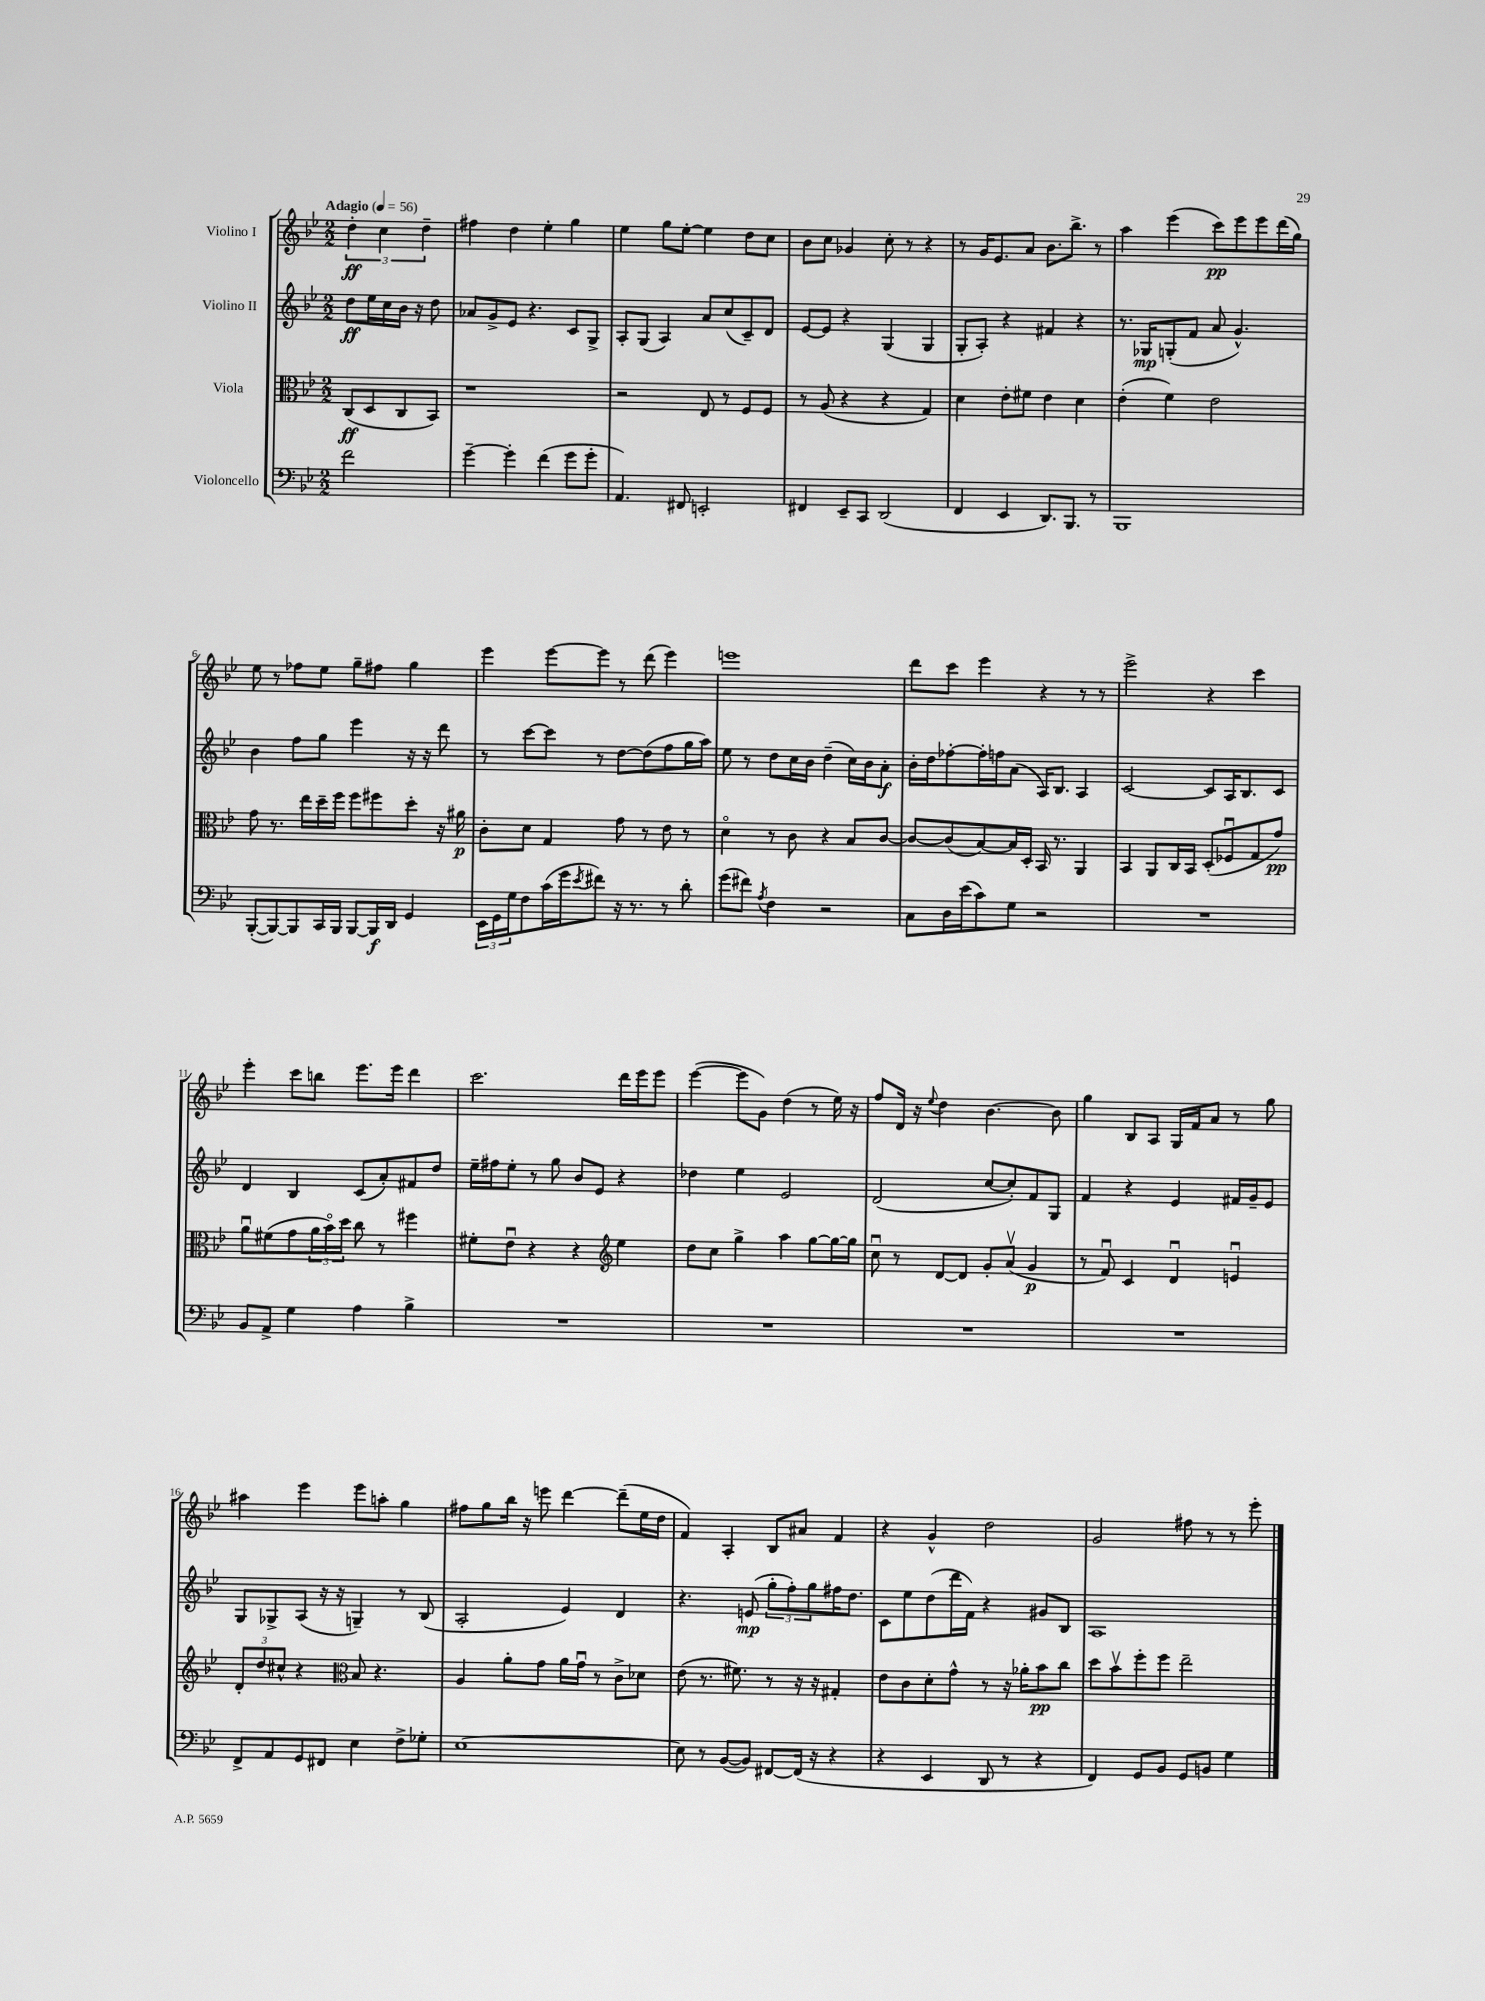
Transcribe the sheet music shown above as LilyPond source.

<<
\new StaffGroup <<
\new Staff = "s0" \with { instrumentName = "Violino I" } {
    \clef treble \key bes \major \numericTimeSignature \time 2/2 \partial 2 \tempo "Adagio" 4 = 56
    \tuplet 3/2 { d''4-.\ff c''4 d''4-- } |
    fis''4 d''4 ees''4-. g''4 |
    ees''4 g''8 ees''8~-. ees''4 d''8 c''8 |
    bes'8 c''8 ges'4 c''8-. r8 r4 |
    r8 g'16 ees'8. a'8 bes'8. bes''8.-> r8 |
    a''4 ees'''4( c'''8\pp) ees'''8 ees'''8 d'''16( g''16) |
    ees''8 r8 fes''8 ees''8 g''8-- fis''8 g''4 |
    ees'''4 ees'''8~ ees'''8 r8 d'''8( ees'''4) |
    e'''1 |
    d'''8 c'''8 ees'''4 r4 r8 r8 |
    ees'''2-> r4 c'''4 |
    ees'''4-. c'''8 b''8 ees'''8. ees'''16 d'''4 |
    c'''2. d'''16 ees'''16 ees'''8 |
    ees'''4~( ees'''8 g'8) d''4( r8 ees''16) r16 |
    f''8 d'16 r16 \appoggiatura { ees''8 } d''4 bes'4.~ bes'8 |
    g''4 bes8 a8 g16 f'16 a'8 r8 g''8 |
    ais''4 ees'''4 ees'''8 a''8-. g''4 |
    fis''8 g''8 bes''16 r16 e'''8 d'''4~ d'''8--( ees''16 d''16 |
    f'4) a4-. bes8 ais'8 f'4 |
    r4 g'4-^ d''2 |
    g'2 fis''8 r8 r8 ees'''8-. \bar "|." |
}
\new Staff = "s1" \with { instrumentName = "Violino II" } {
    \clef treble \key bes \major \numericTimeSignature \time 2/2 \partial 2
    d''8\ff ees''16 c''16 bes'16 r16 d''8 |
    aes'8 g'8-> ees'8 r4. c'8 g8-> |
    a8-. g8( a4) a'8 c''8( c'8--) d'8 |
    ees'8~ ees'8 r4 g4( g4 |
    g8-. a8-.) r4 fis'4 r4 |
    r8. ges16\mp g8-.( f'8 a'8 g'4.-^) |
    bes'4 f''8 g''8 ees'''4 r16 r16 d'''8 |
    r8 c'''8~ c'''8 r8 d''8~ d''8( f''8 g''16 a''16) |
    ees''8 r8 d''8 c''16 bes'16 d''4--( c''16) bes'16 a'8-.\f |
    bes'16-. d''16 fes''8~-. fes''16-. f''16 a'8( a16) bes8. a4 |
    c'2~ c'8 a16 bes8. c'8 |
    d'4 bes4 c'8( a'8-.) fis'8 d''8 |
    ees''16-- fis''16 ees''8-. r8 g''8 bes'8 ees'8 r4 |
    des''4 ees''4 ees'2 |
    d'2( c''8~ c''8-.) f'8 g8 |
    f'4 r4 ees'4 fis'16 g'16-- ees'8 |
    g8 ges8-> a8( r16 r16 g4--) r8 bes8( |
    a2-. ees'4) d'4 |
    r4. e'8\mp( \tuplet 3/2 { g''8-. f''8-.) g''8 } fis''16 d''8. |
    c'8 ees''8 d''8( d'''16 f'16) r4 gis'8 bes8 |
    a1 \bar "|." |
}
\new Staff = "s2" \with { instrumentName = "Viola" } {
    \clef alto \key bes \major \numericTimeSignature \time 2/2 \partial 2
    c8\ff( d8 c8 bes,8) |
    r1 |
    r2 ees8 r8 f8 f8 |
    r8 a8( r4 r4 g4) |
    d'4 ees'8-. fis'8 ees'4 d'4 |
    ees'4-.( f'4) ees'2 |
    g'8 r8. ees''16 d''16-- f''16 f''8 fis''8 d''8-. r16 ais'16\p |
    c'8-. d'8 g4 g'8 r8 ees'8 r8 |
    d'4\flageolet r8 c'8 r4 bes8 c'8~ |
    c'8~ c'8( bes8~) bes16 d16-. bes,16 r8. a,4 |
    bes,4 a,8 c16 bes,16 d8-.( fes8\downbow g8 g'8\pp) |
    a'8\downbow fis'8( g'8 \tuplet 3/2 { a'16 bes'16\flageolet) d''16 } c''8 r8 fis''4 |
    fis'8-. ees'8\downbow r4 r4 \clef treble ees''4 |
    d''8 c''8 g''4-> a''4 g''8~ g''16~ g''16 |
    c''8\downbow r8 d'8~ d'8 g'8-. a'8\upbow( g'4\p |
    r8 f'8\downbow) c'4 d'4\downbow e'4\downbow |
    \tuplet 3/2 { d'8-. d''8 cis''8-^ } r4 \clef alto bes8 r4. |
    a4 a'8-. g'8 a'16 g'16\downbow r8 c'8-> des'8 |
    ees'8( r8. fis'8.) r8 r16 r16 gis4-. |
    ees'8 c'8 d'8-. g'8-^ r8 r16 aes'16-. bes'8\pp c''8 |
    d''8 bes'8\upbow f''8-. f''8 ees''2-- \bar "|." |
}
\new Staff = "s3" \with { instrumentName = "Violoncello" } {
    \clef bass \key bes \major \numericTimeSignature \time 2/2 \partial 2
    f'2 |
    g'4~-- g'4-. f'4( g'8 g'8-. |
    a,4.) fis,8 e,2-. |
    fis,4 ees,8-- c,8 d,2( |
    f,4 ees,4 d,8.) bes,,8. r8 |
    bes,,1 |
    bes,,8~-.( bes,,8~) bes,,8 c,16 bes,,16 bes,,8~ bes,,16\f d,16 g,4 |
    \tuplet 3/2 { ees,16 g,16 g16 } f8 c'16( g'16 \acciaccatura { ees'8 } fis'8) r16 r8. r8 d'8-. |
    g'8( fis'8) \acciaccatura { a8 } f4 r2 |
    c8 d16 ees'16( c'8) g8 r2 |
    R1 |
    bes,8 a,8-> g4 a4 bes4-> |
    R1 |
    R1 |
    R1 |
    R1 |
    f,8-> a,8 g,8 fis,8 ees4 f8-> ges8-. |
    ees1~ |
    ees8 r8 bes,8~( bes,8) fis,8~ fis,16( r16 r4 |
    r4 ees,4 d,8 r8 r4 |
    f,4) g,8 bes,8 g,8 b,8 g4 \bar "|." |
}
>>
>>
